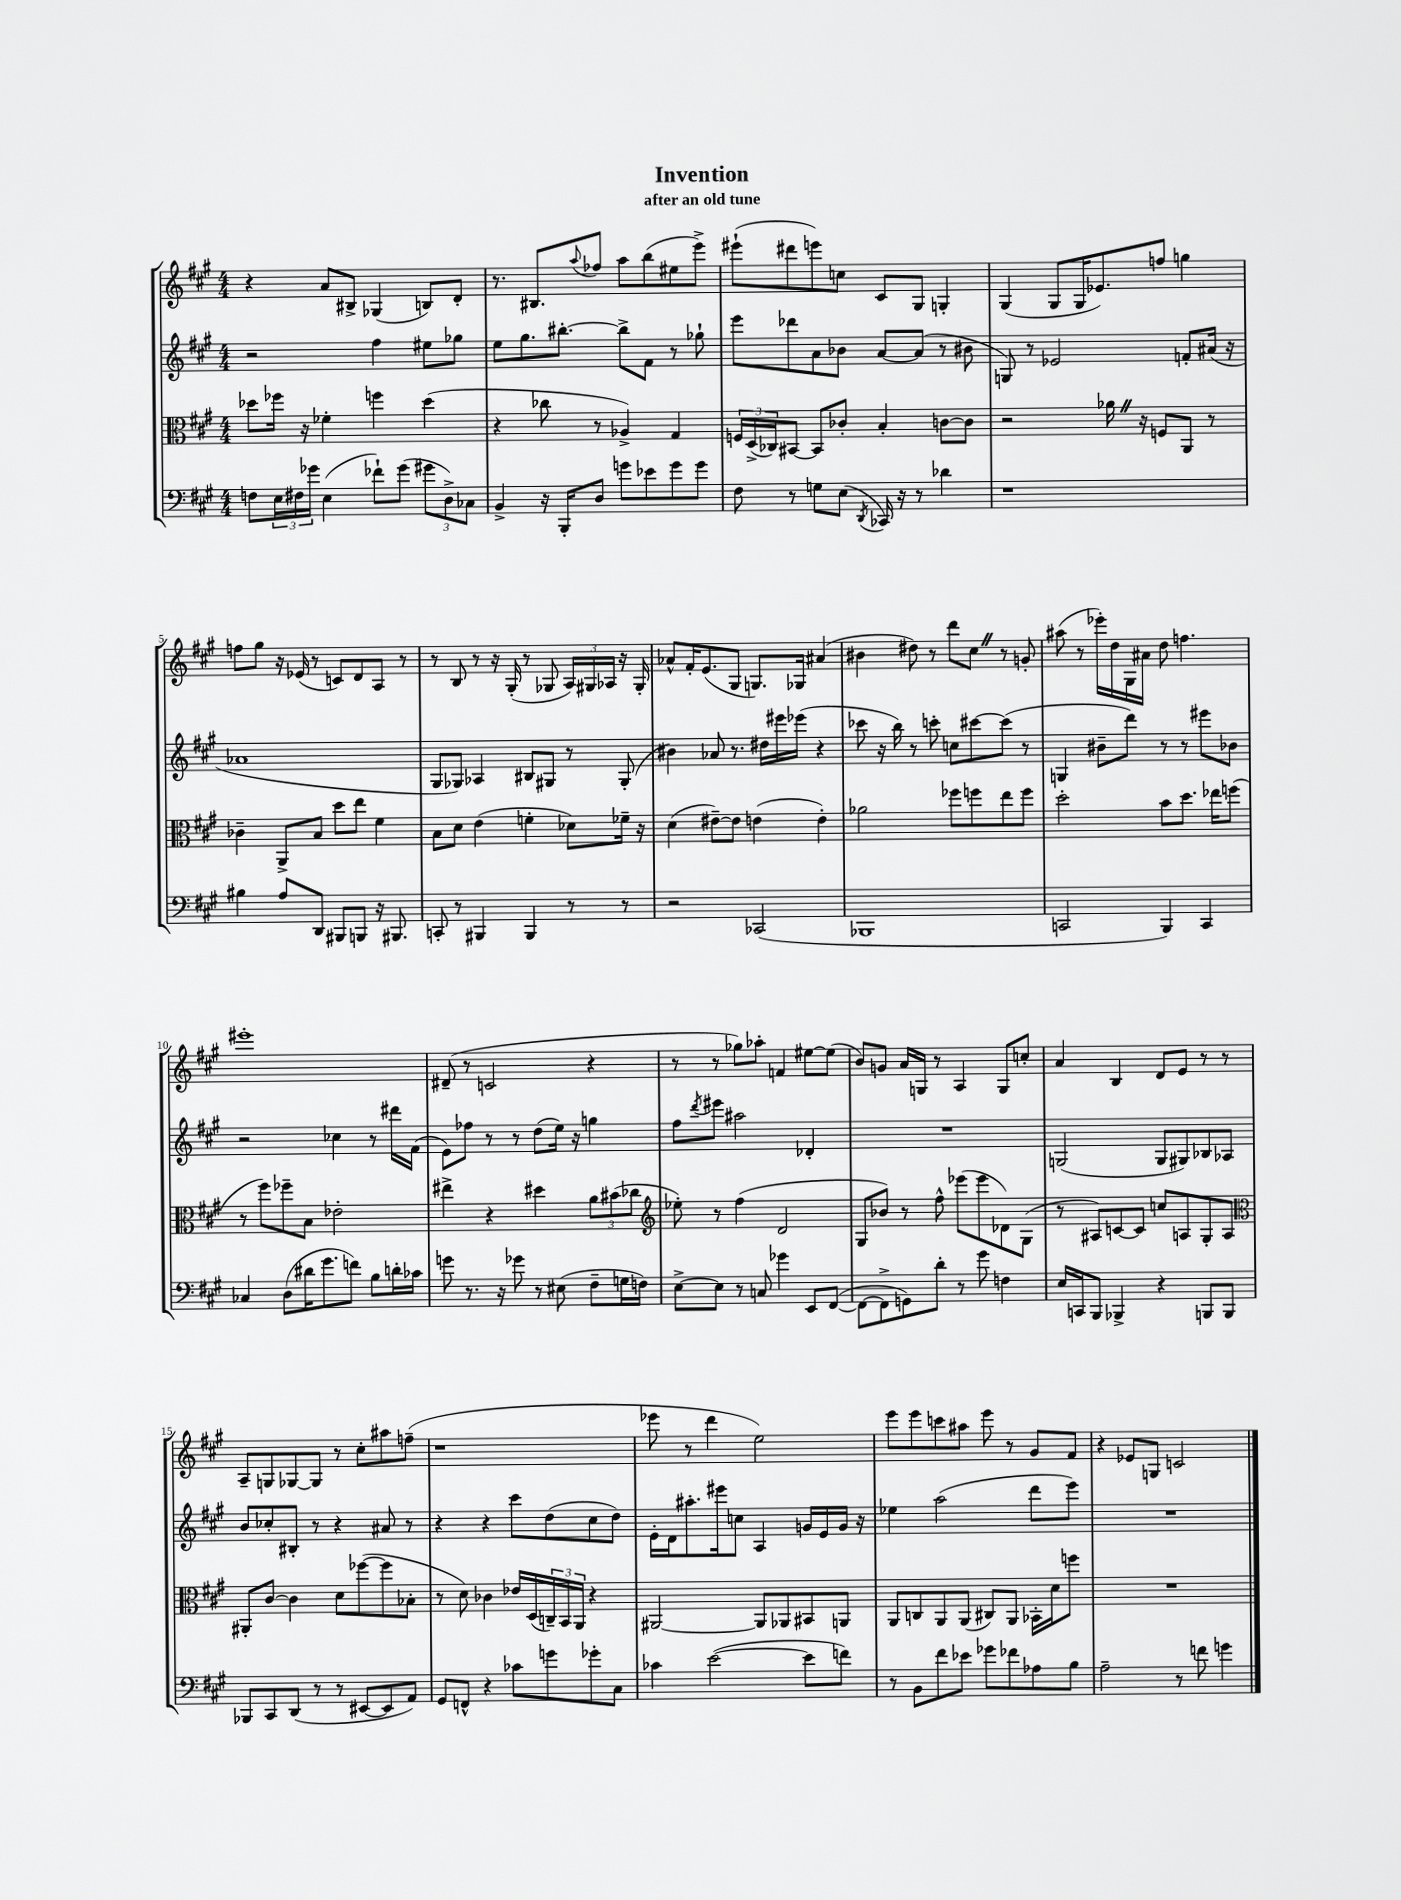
\header { title = "Invention" subtitle = "after an old tune" }
<<
\new StaffGroup <<
\new Staff = "s0" {
    \clef treble \key a \major \numericTimeSignature \time 4/4
    r4 a'8 bis8-> ges4( b8) d'8-. |
    r8. bis8. \appoggiatura { a''8 } fes''8 a''8 b''8( eis''8 e'''8->) |
    eis'''8-!( dis'''8 e'''8) c''8 cis'8 gis8 g4-. |
    gis4( gis8 gis16 ees'8.) f''8 g''4 |
    f''8 gis''8 r16 ees'16( r8 c'8) d'8 a8 r8 |
    r8 b8 r8 r16 gis16-.( r8 ges8 \tuplet 3/2 { a16) gis16 aes16 } r16 gis16-. |
    aes'8-^ fis'16-. e'8.( gis8 g8.) ges16 ais'4( |
    bis'4 dis''8) r8 d'''8 cis''8 \once \override BreathingSign.text = \markup { \musicglyph "scripts.caesura.straight" } \breathe r8 g'8-. |
    ais''8( r8 ees'''16-.) d''16 gis16 ais'16 d''8 f''4. |
    eis'''1-. |
    dis'8--( r8 c'2 r4 |
    r8 r8 ges''8) aes''8-. f'4 eis''8~ eis''8( |
    b'8) g'8 a'16 g16 r8 a4 g8 c''8-. |
    a'4 b4 d'8 e'8 r8 r8 |
    a8-- g8 ges8~ ges8 r8 cis''8-. ais''8 f''8--( |
    r1 |
    ees'''8 r8 d'''4 e''2) |
    e'''8 e'''8 c'''8 ais''8 e'''8 r8 gis'8 fis'8 |
    r4 ees'8 g8 c'2 \bar "|." |
}
\new Staff = "s1" {
    \clef treble \key a \major \numericTimeSignature \time 4/4
    r2 fis''4 eis''8 ges''8 |
    e''8 gis''8. bis''8.~-. bis''8-> fis'8 r8 ges''8-! |
    e'''8 des'''8 a'8 bes'8 a'8~ a'8( r8 bis'8 |
    g8) r8 ees'2 f'8-. ais'16( r16 |
    aes'1 |
    gis8 ges8) aes4 bis8 gis8 r8 gis8-.( |
    bis'4) aes'8 r8. dis''16 eis'''16 ees'''16( r4 |
    ces'''8 r16 b''16) r8 c'''8-. c''8 cis'''8~ cis'''8( r8 |
    g4 bis'8-- d'''8) r8 r8 eis'''8 bes'8 |
    r2 ces''4 r8 dis'''16 fis'16( |
    e'8) fes''8 r8 r8 d''8( e''16) r16 g''4 |
    fis''8 \acciaccatura { d'''8 } eis'''8 ais''2 des'4-. |
    R1 |
    g2( g8 gis8) bes8 aes8 |
    b'8 ces''8-. bis8-. r8 r4 ais'8 r8 |
    r4 r4 cis'''8 d''8( cis''8 d''8) |
    e'16-. d'16 ais''8.-. eis'''16 c''8 a4 g'16 e'16 g'16 r16 |
    ees''4 a''2( d'''8 e'''8) |
    R1 \bar "|." |
}
\new Staff = "s2" {
    \clef alto \key a \major \numericTimeSignature \time 4/4
    des''8 fes''16 r16 fes'4-. f''4 des''4( |
    r4 ces''8 r8 aes4->) gis4 |
    \tuplet 3/2 { f16 d16->( ces16) } bis,8~ bis,8 ces'8-. b4-. c'8~ c'8 |
    r2 aes'16 \once \override BreathingSign.text = \markup { \musicglyph "scripts.caesura.straight" } \breathe r16 f8 a,8 r8 |
    ces'4-- a,8-> b8 d''8 e''8 fis'4 |
    b8 d'8 e'4( f'4-. des'8) fes'16-- r16 |
    d'4( eis'8~--) eis'8 e'4( e'4-.) |
    aes'2 fes''8 f''8 e''8 f''8 |
    d''2-. b'8 d''8. ees''16 f''8( |
    r8 fis''8) fes''8-- b8 ees'2-. |
    eis''4-> r4 dis''4 \tuplet 3/2 { a'8 bis'8( ces''8 } |
    \clef treble ees''8-.) r8 fis''4( d'2 |
    gis8 bes'8) r8 fis''8-^ ees'''8( ees'''8 des'8) gis8( |
    r8 ais8) c'8~ c'8 c''8 a8 gis8-. a8 |
    \clef alto ais,8-. cis'8~ cis'4 d'8 fes''8~( fes''8 bes8-. |
    r8 d'8) ces'4 ees'16 d16( \tuplet 3/2 { c16--) b,16 a,16 } r4 |
    ais,2~ ais,8 aes,8 bis,8 a,8 |
    a,8 c8 a,8 a,8( cis8) a,8 bes,16-. d'16 f''8 |
    R1 \bar "|." |
}
\new Staff = "s3" {
    \clef bass \key a \major \numericTimeSignature \time 4/4
    f8 \tuplet 3/2 { e16 fis16 ges'16 } e4( fes'8-!) ges'8( \tuplet 3/2 { gis'8 d8->) ces8 } |
    b,4-> r16 b,,16-. d8 g'8 ees'8 g'8 g'8 |
    fis8 r8 g8 e8( \acciaccatura { d,8 } ces,16) r16 r8 des'4 |
    r1 |
    bis4 a8 d,8 bis,,8 b,,8 r16 bis,,8. |
    c,8-. r8 bis,,4 bis,,4 r8 r8 |
    r2 ces,2( |
    bes,,1 |
    c,2 b,,4) c,4 |
    ces4 d8( dis'16 gis'8. f'8) b8 d'16-. ces'16 |
    g'8 r8. r16 ges'8 r8 eis8( fis8-- g16 f16) |
    e8~-> e8 r8 c8 ges'4 e,8 fis,8~( |
    fis,8~ fis,8-> g,8) d'8-. r8 gis'8 f4 |
    e16 c,16 b,,8 bes,,4-> r4 b,,8 b,,8 |
    bes,,8 cis,8 d,8( r8 r8 eis,8~ eis,8 a,8) |
    gis,8 f,8-^ r4 ces'8 g'8 ges'8-. cis8 |
    ces'4 e'2~( e'8 f'8) |
    r8 b,8 fis'8 ees'8 ges'8 fes'8 aes8 b8 |
    a2-- r8 f'8 g'4 \bar "|." |
}
>>
>>
